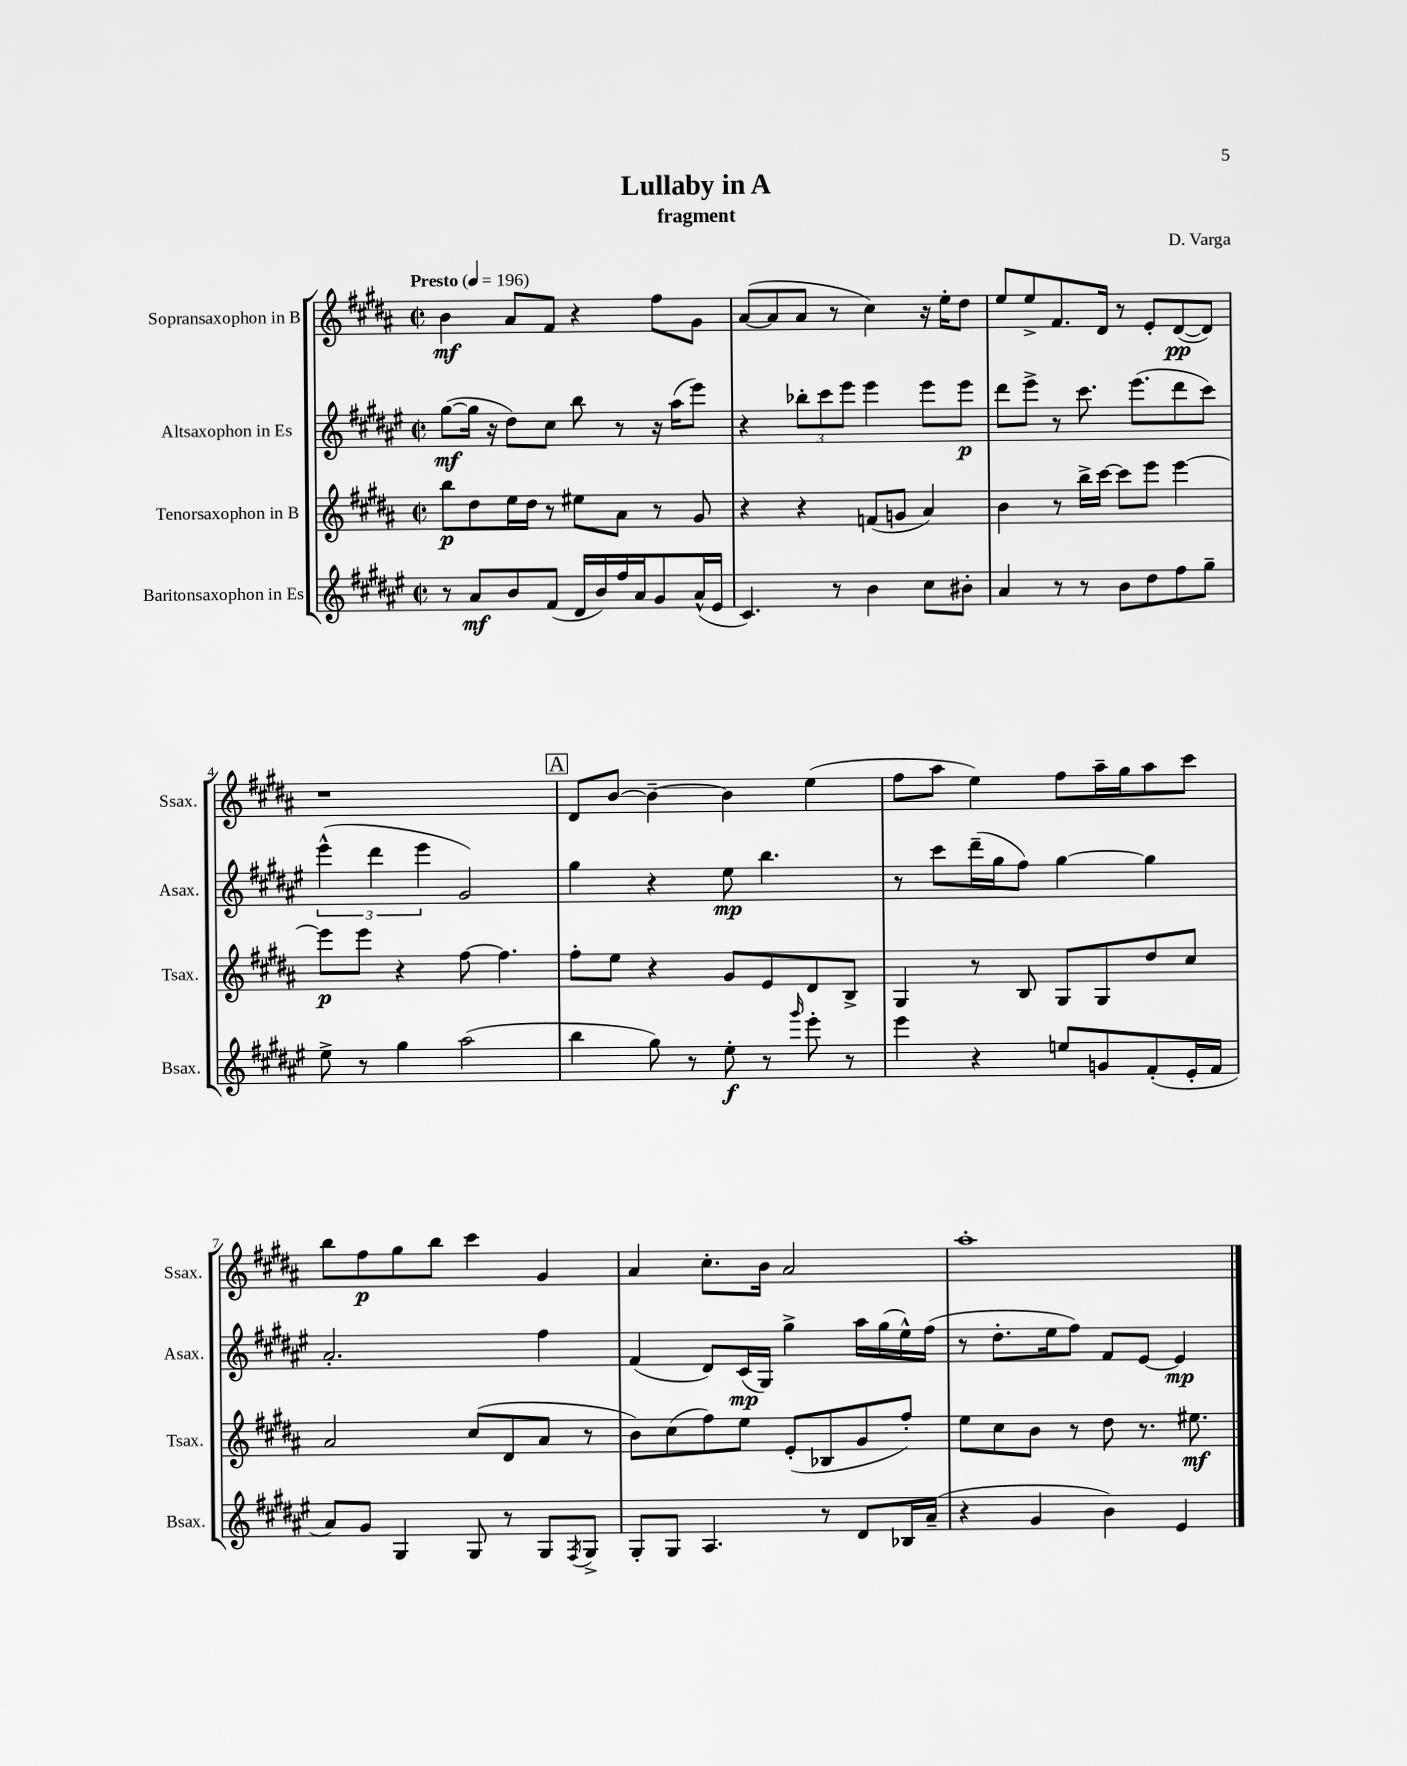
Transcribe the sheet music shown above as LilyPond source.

\header { title = "Lullaby in A" composer = "D. Varga" subtitle = "fragment" }
<<
\new StaffGroup <<
\new Staff = "s0" \with { instrumentName = "Sopransaxophon in B" shortInstrumentName = "Ssax." } {
    \clef treble \key b \major \defaultTimeSignature \time 2/2 \tempo "Presto" 4 = 196
    b'4\mf ais'8 fis'8 r4 fis''8 gis'8 |
    ais'8~( ais'8 ais'8 r8 cis''4) r16 e''16-. dis''8 |
    e''8 e''8-> fis'8. dis'16 r8 e'8-. dis'8~\pp( dis'8) |
    r1 |
    \mark \markup { \box "A" } dis'8 b'8~ b'4~-- b'4 e''4( |
    fis''8 ais''8 e''4) fis''8 ais''16-- gis''16 ais''8 cis'''8 |
    b''8 fis''8\p gis''8 b''8 cis'''4 gis'4 |
    ais'4 cis''8.-. b'16 ais'2 |
    ais''1-. \bar "|." |
}
\new Staff = "s1" \with { instrumentName = "Altsaxophon in Es" shortInstrumentName = "Asax." } {
    \clef treble \key fis \major \defaultTimeSignature \time 2/2
    gis''8~\mf( gis''16 r16 dis''8) cis''8 b''8 r8 r16 ais''16( eis'''8) |
    r4 \tuplet 3/2 { bes''8-. cis'''8 eis'''8 } eis'''4 eis'''8 eis'''8\p |
    dis'''8 eis'''8-> r8 cis'''8. eis'''8.( dis'''8 cis'''8) |
    \tuplet 3/2 { eis'''4-^( dis'''4 eis'''4 } gis'2) |
    \mark \markup { \box "A" } gis''4 r4 eis''8\mp b''4. |
    r8 cis'''8 dis'''16--( gis''16 fis''8) gis''4~ gis''4 |
    ais'2.-. fis''4 |
    fis'4( dis'8) cis'16\mp( gis16) gis''4-> ais''16 gis''16( eis''16-^) fis''16( |
    r8 dis''8.-. eis''16 fis''8) fis'8 eis'8~ eis'4\mp \bar "|." |
}
\new Staff = "s2" \with { instrumentName = "Tenorsaxophon in B" shortInstrumentName = "Tsax." } {
    \clef treble \key b \major \defaultTimeSignature \time 2/2
    b''8\p dis''8 e''16 dis''16 r8 eis''8 ais'8 r8 gis'8 |
    r4 r4 f'8( g'8 ais'4) |
    b'4 r8 b''16-> cis'''16~ cis'''8 e'''8 e'''4~ |
    e'''8\p e'''8 r4 fis''8~ fis''4. |
    \mark \markup { \box "A" } fis''8-. e''8 r4 gis'8 e'8 dis'8 b8-> |
    gis4 r8 b8 gis8 gis8 dis''8 cis''8 |
    ais'2 cis''8( dis'8 ais'8 r8 |
    b'8) cis''8( fis''8) e''8 e'8-.( bes8 gis'8 fis''8-.) |
    e''8 cis''8 b'8 r8 dis''8 r8. eis''8.\mf \bar "|." |
}
\new Staff = "s3" \with { instrumentName = "Baritonsaxophon in Es" shortInstrumentName = "Bsax." } {
    \clef treble \key fis \major \defaultTimeSignature \time 2/2
    r8 ais'8\mf b'8 fis'8( dis'16 b'16) fis''16 ais'16 gis'8 ais'16-^( eis'16 |
    cis'4.) r8 b'4 cis''8 bis'8-. |
    ais'4 r8 r8 b'8 dis''8 fis''8 gis''8-- |
    eis''8-> r8 gis''4 ais''2( |
    \mark \markup { \box "A" } b''4 gis''8) r8 eis''8-.\f r8 \grace { gis'''16 } eis'''8-. r8 |
    eis'''4 r4 e''8 g'8 fis'8-.( eis'16-. fis'16 |
    ais'8) gis'8 gis4 gis8 r8 gis8 \acciaccatura { fis8 } gis8-> |
    gis8-. gis8 ais4. r8 dis'8 bes16 ais'16--( |
    r4 gis'4 b'4) eis'4 \bar "|." |
}
>>
>>
